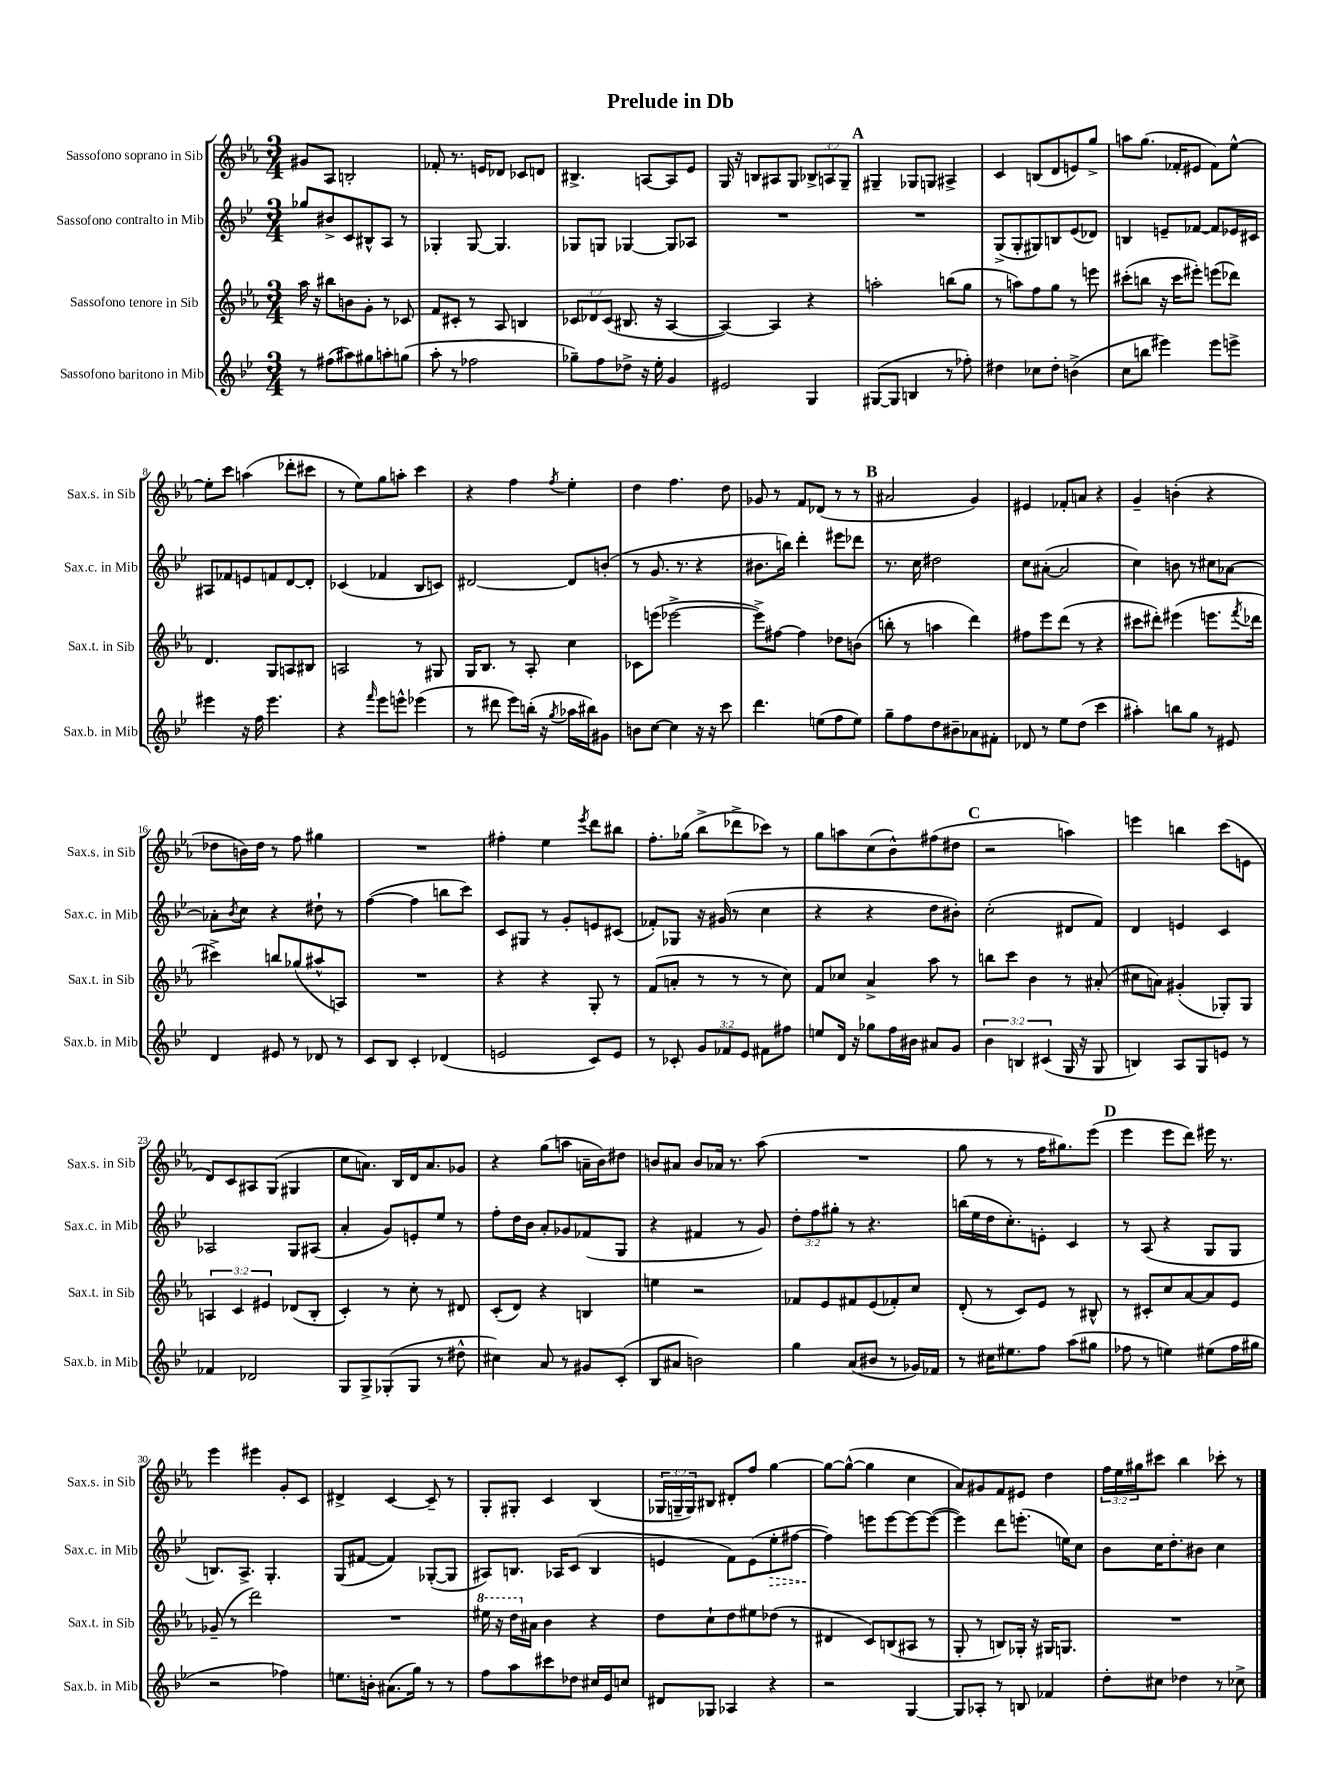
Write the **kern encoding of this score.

**kern	**kern	**kern	**dynam	**kern
*part4	*part3	*part2	*part2	*part1
*staff4	*staff3	*staff2	*staff2	*staff1
*I"Sassofono baritono in Mib	*I"Sassofono tenore in Sib	*I"Sassofono contralto in Mib	*	*I"Sassofono soprano in Sib
*I'Sax.b. in Mib	*I'Sax.t. in Sib	*I'Sax.c. in Mib	*	*I'Sax.s. in Sib
*clefG2	*clefG2	*clefG2	*	*clefG2
*k[b-e-]	*k[b-e-a-]	*k[b-e-]	*	*k[b-e-a-]
*M3/4	*M3/4	*M3/4	*	*M3/4
=1	=1	=1	=1	=1
8r	16aa-\	8gg-X/L	.	8g#X/L
.	16r	.	.	.
(8ff#X\L	8bb#X\L	8b#X^/	.	8A-/J
8aa#X\)	8bn\	8c/	.	2Bn'/
8gg#X\	8g'\J	8B#X^^/	.	.
8aan'\	8r	8A/J	.	.
(8ggn\J	8c-X/	8r	.	.
=2	=2	=2	=2	=2
8aa'\	8f/L	4G-X'/	.	8f-X'/
8r	8c#X'/J	.	.	8.r
2ff-X\	8r	[8G-/	.	.
.	.	.	.	16en/KL
.	8A-/	4.G-/]	.	8d-X/J
.	4Bn/	.	.	8c-X/L
.	.	.	.	8dn/J
=3	=3	=3	=3	=3
8gg-X~\L)	12c-X/L	8G-X/L	.	4.B#X^/
.	12d-X/	.	.	.
8ff\	.	8Gn/J	.	.
.	(12c-/J	.	.	.
8dd-X^\J	8.B#X/	[4G-X/	.	.
16r	.	.	.	[8An/L
16ee-'\	16r	.	.	.
4g/	[4A-/	8G-/L]	.	8A/]
.	.	8A-X/J	.	8e-/J
=4	=4	=4	=4	=4
2e#X/	4A-/_)	2.r	.	16G/
.	.	.	.	16r
.	.	.	.	8Bn/L
.	4A-/]	.	.	8A#X/
.	.	.	.	8G/J
4G/	4r	.	.	12B-X^/L
.	.	.	.	12An/
.	.	.	.	12G~/J
!!LO:REH:place=s1:t=A
=5	=5	=5	=5	=5
([8G#X/L	2aan'\	2.r	.	4G#X~/
8G#/J]	.	.	.	.
4Bn/	.	.	.	8G-X/L
.	.	.	.	8Gn/J
8r	(8bbn\L	.	.	4A#X^/
8ff-X'\)	8gg\J	.	.	.
=6	=6	=6	=6	=6
4dd#X\	8r	(8G^/L	.	4c/
.	8aan\L)	8G'/	.	.
8cc-X\L	8ff\	8G#X/)	.	(8Bn/L
8dd#'\J	8gg\J	8Bn/	.	8d/
(4bn^\	8r	(8e-/	.	8en/)
.	8eeen\	8d-X/J)	.	8gg^/J
=7	=7	=7	=7	=7
8cc\L	(8ccc#X'\L	4Bn/	.	8aan\L
8bbn\J	8bbn\J	.	.	(8.gg\J
4eee#X\)	16r	8en~/L	.	.
.	16ccc#\KL	.	.	16f-X'/KL
.	8eee#X'\J)	[8f-X/J	.	8e#X/J
8eee#\L	(8eeen\L	8f-/L]	.	8f-\L)
8eeen^\J	8ddd-X\J)	16e-X/L	.	[8ee-^^\J
.	.	16c#X/JJ	.	.
!!LO:LB:g=z
=8	=8	=8	=8	=8
4eee#X\	4.d/	8A#X/L	.	8ee-'\L]
.	.	8f-X/	.	8ccc\J
16r	.	8en/	.	(4aan\
16ff\	.	.	.	.
4.eee#\	8G/L	8fn/	.	.
.	8An/	[8d/	.	8ddd-X'\L
.	8B#X/J	8d'/J]	.	8ccc#X\J
=9	=9	=9	=9	=9
4r	2An/	(4c-X/	.	8r
.	.	.	.	8ee-\L)
16qqfff/	.	.	.	.
8eee-\L	.	4f-X/	.	8gg\
8eeen^^\J	.	.	.	8aan'\J
(4eee-X\	8r	8B-/L	.	4ccc\
.	8G#X/	8cn/J)	.	.
=10	=10	=10	=10	=10
8r	16G/KL	[2d#X/	.	4r
.	8.B-/J	.	.	.
8ddd#X\	.	.	.	.
8eee-\L)	8r	.	.	4ff\
(16bbn'\Jk	8A-'/	.	.	.
16r	.	.	.	.
8qgg/	.	.	.	8qff/
16aa-X\LL	4cc\	8d#/L]	.	4ee-'\
16bb#X\J)	.	.	.	.
8g#X\J	.	(8bn'/J	.	.
=11	=11	=11	=11	=11
8bn\L	8c-X\L	8r	.	4dd\
[8cc\J	(8eeen\J	8.g/	.	.
4cc\]	[2eee-X^\	.	.	4.ff\
.	.	8.r	.	.
16r	.	4r	.	.
16r	.	.	.	.
8ccc\	.	.	.	8dd\
=12	=12	=12	=12	=12
4.ddd\	8eee-^\L])	8.b#X\L	.	8g-X/
.	[8ff#X\J	.	.	8r
.	.	16bbn\Jk)	.	.
.	4ff#\]	4ddd'\	.	8f/L
(8een\L	.	.	.	(8d-X/J
8ff\	8dd-X\L	8eee#X\L	.	8r
8ee\J)	(8bn\J	8ddd-X\J	.	8r
!!LO:REH:place=s1:t=B
=13	=13	=13	=13	=13
8gg~\L	8bbn'\	8.r	.	2a#X/
8ff\	8r	.	.	.
.	.	16cc\	.	.
8dd\	4aan\	2dd#X\	.	.
8b#X~\	.	.	.	.
8a-X\	4ddd\)	.	.	4g/)
8f#X'\J	.	.	.	.
=14	=14	=14	=14	=14
8d-X/	8ff#X\L	8cc\L	.	4e#X/
8r	8eee-\	([8a#X'\J	.	.
8ee-\L	(8ddd\J	2a#/]	.	8f-X'/L
(8dd\J	8r	.	.	8an/J
4ccc\	4r	.	.	4r
=15	=15	=15	=15	=15
4aa#X'\)	8ccc#X\L	4cc\)	.	4g~/
.	8ddd#X'\J)	.	.	.
8bbn\L	(4eee#X\	8bn\	.	(4bn'\
8gg\J	.	8r	.	.
8r	8.eeen\L	8cc#X\L	.	4r
8e#X/	.	[8a-X\J	.	.
.	8qfff/	.	.	.
.	16ddd-X\Jk	.	.	.
!!LO:LB:g=z
=16	=16	=16	=16	=16
4d/	4ccc#X^\)	8a-X'\L]	.	8dd-X\L
.	.	8qb-/	.	.
.	.	8cc\J	.	16bn\L)
.	.	.	.	16dd-\JJ
8e#X/	8bbn/L	4r	.	8r
8r	(8gg-X/	.	.	8ff\
8d-X/	8aa#X^^/	8dd#X`\	.	4gg#X\
8r	8An/J)	8r	.	.
=17	=17	=17	=17	=17
8c/L	2.r	([4ff\	.	2.r
8B-/J	.	.	.	.
4c'/	.	4ff\]	.	.
(4d-X/	.	8bbn\L	.	.
.	.	8ccc\J)	.	.
=18	=18	=18	=18	=18
2en/	4r	8c/L	.	4ff#X'\
.	.	8G#X/J	.	.
.	4r	8r	.	4ee-\
.	.	8g'/L	.	.
.	.	.	.	8qeee-/
8c/L)	8G'/	8en/	.	8ddd\L
8e/J	8r	(8c#X/J	.	8bb#X\J
=19	=19	=19	=19	=19
8r	(8f/L	8f-X'/L)	.	8.ff'\L
8c-X'/	8an'/J	8G-X/J	.	.
.	.	.	.	(16gg-X\Jk
12g/L	8r	16r	.	8bb-^\L
.	.	(16g#X/	.	.
12f-X/	.	.	.	.
.	8r	8r	.	8ddd-X^\
12e-/J	.	.	.	.
8f#X\L	8r	4cc\	.	8ccc-X\J)
8ff#X\J	8cc\)	.	.	8r
=20	=20	=20	=20	=20
8een/L	8f/L	4r	.	8gg\L
16d/Jk	8cc-X/J	.	.	8aan\
16r	.	.	.	.
8gg-X\L	4a-^/	4r	.	(8cc\
16ff\L	.	.	.	8b-^^\)
16b#X\JJ	.	.	.	.
8a#X/L	8aa-\	8dd\L	.	(8ff#X\
8g/J	8r	8b#X'\J)	.	8dd#X\J
!!LO:REH:place=s1:t=C
=21	=21	=21	=21	=21
6b-\	8bbn\L	(2cc'\	.	2r
.	8ccc\J	.	.	.
6Bn/	.	.	.	.
.	4b-\	.	.	.
(6c#X/	.	.	.	.
16G/	8r	8d#X/L	.	4aan\)
16r	.	.	.	.
8G/	(8a#X'/	8f/J)	.	.
=22	=22	=22	=22	=22
4Bn/)	8cc#X\L	4d/	.	4eeen\
.	8an\J)	.	.	.
8A/L	(4g#X'/	4en/	.	4bbn\
8G/	.	.	.	.
8en/J	8G-X'/L)	4c/	.	(8ccc\L
8r	8G-/J	.	.	8en\J
!!LO:LB:g=z
=23	=23	=23	=23	=23
4f-X/	6An/	2A-X/	.	8d/L)
.	.	.	.	8c/
.	6c/	.	.	.
2d-X/	.	.	.	8A#X/
.	6e#X/	.	.	.
.	.	.	.	(8G/J
.	(8d-X/L	8G/L	.	4G#X/
.	8B-'/J	(8A#X/J	.	.
=24	=24	=24	=24	=24
8G/L	4c'/)	4a'/	.	8cc\L
8G^/	.	.	.	8.an\J)
(8G-X'/	8r	8g/L)	.	.
.	.	.	.	16B-/LL
8G-/J	8cc'\	8en'/	.	16d/J
.	.	.	.	8.a/
8r	8r	8ee-/J	.	.
8dd#X^^\	8d#X/	8r	.	8g-X/J
=25	=25	=25	=25	=25
4cc#X\)	(8c'/L	8ff'\L	.	4r
.	8d/J)	16dd\L	.	.
.	.	16b-\JJ	.	.
8a/	4r	8a'/L	.	(8gg\L
8r	.	8g-X/	.	8aan\J
8g#X/L	4Bn/	(8f-X/	.	16an~\LL
.	.	.	.	16b-\J)
(8c'/J	.	8G/J	.	8dd#X\J
=26	=26	=26	=26	=26
8B-/L	4een\	4r	.	8bn/L
8a#X/J	.	.	.	8a#X/J
2bn\)	2r	4f#X/	.	8b/L
.	.	.	.	16a-X/Jk
.	.	.	.	8.r
.	.	8r	.	.
.	.	8g/)	.	(8aa-\
=27	=27	=27	=27	=27
4gg\	8f-X/L	12dd'\L	.	2.r
.	.	12ff\	.	.
.	8e-/	.	.	.
.	.	12gg#X'\J	.	.
(8a/L	8f#X/	8r	.	.
8b#X/J	(8e-/	4.r	.	.
8r	8f-X'/)	.	.	.
16g-X/LL)	8cc/J	.	.	.
16f-X/JJ	.	.	.	.
=28	=28	=28	=28	=28
8r	(8d'/	(16bbn\LL	.	8gg\
.	.	16ee-\	.	.
16cc#X\KL	8r	16dd\J	.	8r
8.ee#X\	.	8.cc'\)	.	.
.	8c/L)	.	.	8r
8ff\J	8e-/J	8en'\J	.	16ff\KL
.	.	.	.	8.gg#X\)
(8aa\L	8r	4c/	.	.
8gg#X\J	8B#X^^/	.	.	(8eee-\J
!!LO:REH:place=s1:t=D
=29	=29	=29	=29	=29
8ff-X\	8r	8r	.	4eee-\
8r	8c#X'/L	(8A/	.	.
4een\)	8cc/	4r	.	8eee-\L
.	[8a-/	.	.	8ddd\J)
(8ee#X\L	8a-/]	8G/L	.	16eee#X\
.	.	.	.	8.r
16ff-\L	8e-/J	8G/J	.	.
16gg#X\JJ	.	.	.	.
!!LO:LB:g=z
=30	=30	=30	=30	=30
2r	(8g-X~/	8.Bn/L)	.	4eee-\
.	8r	.	.	.
.	.	8.A^/J	.	.
.	2ddd\)	.	.	4eee#X\
.	.	4.G'/	.	.
4ff-X\)	.	.	.	8g'/L
.	.	.	.	8c/J
=31	=31	=31	=31	=31
8.een\L	2.r	(8G/L	.	4d#X^/
.	.	[8f#X/J	.	.
16bn'\Jk	.	.	.	.
(8.a#X\L	.	4f#/])	.	[4c/
16gg\Jk)	.	.	.	.
8r	.	([8G-X'/L	.	8c~/]
8r	.	8G-/J]	.	8r
=32	=32	=32	=32	=32
*	*8va	*	*	*
8ff\L	16eee#X\	8A#X/L)	.	8G'/L
.	16r	.	.	.
8aa\	16ddd\LL	8.Bn/J	.	8G#X'/J
*	*X8va	*	*	*
.	16a#X\JJ	.	.	.
8ccc#X\	4b-\	.	.	4c/
.	.	16A-X/KL	.	.
8dd-X\J	.	(8c/J	.	.
16cc#X/LL	4r	4B/	.	(4B-/
16e-/J	.	.	.	.
8ccn/J	.	.	.	.
=33	=33	=33	=33	=33
8d#X/L	8dd\L	4en/	.	24G-X/LL
.	.	.	.	24Gn~/
.	.	.	.	24G/J)
8G-X/J	8cc`\	.	.	8B#X/J
4A-X/	8dd\	8f\L)	.	8d#X'/L
.	8ee#X\	(8e\	.	8ff/J
!	!	!	!LO:HP:b	!
4r	(8dd-X\J	8ee-'\	>	[4gg\
.	8r	[8ff#X\J	.	.
=34	=34	=34	=34	=34
2r	4d#X/	4ff#\])	.	8gg\L_
.	.	.	.	(8gg^^\J_
.	8c/L)	8eeen\L	]	4gg\]
.	(8Bn/	[8eee\	.	.
[4G/	8A#X/J	8eee\_	.	4cc\
.	8r	(8eee\J_	.	.
=35	=35	=35	=35	=35
8G/L]	8G'/	4eee\])	.	8a-/L)
8A-X'/J	8r	.	.	8g#X/
8r	8Bn/L)	8ddd\L	.	8f/
8Bn/	16G-X'/Jk	(8.eeen'\J	.	8e#X/J
.	16r	.	.	.
4f-X/	16G#X/KL	.	.	4dd\
.	8.Gn/J	16een\KL)	.	.
.	.	8cc\J	.	.
=36	=36	=36	=36	=36
8dd'\L	2.r	8b-\L	.	24ff\LL
.	.	.	.	24ee-\
.	.	.	.	24gg#X\J
8cc#X\J	.	16cc\K	.	8ccc#X\J
.	.	8.dd'\	.	.
4dd-X\	.	.	.	4bb-\
.	.	8b#X\J	.	.
8r	.	4cc\	.	8ccc-X'\
8cc-X^\	.	.	.	8r
==	==	==	==	==
*-	*-	*-	*-	*-
